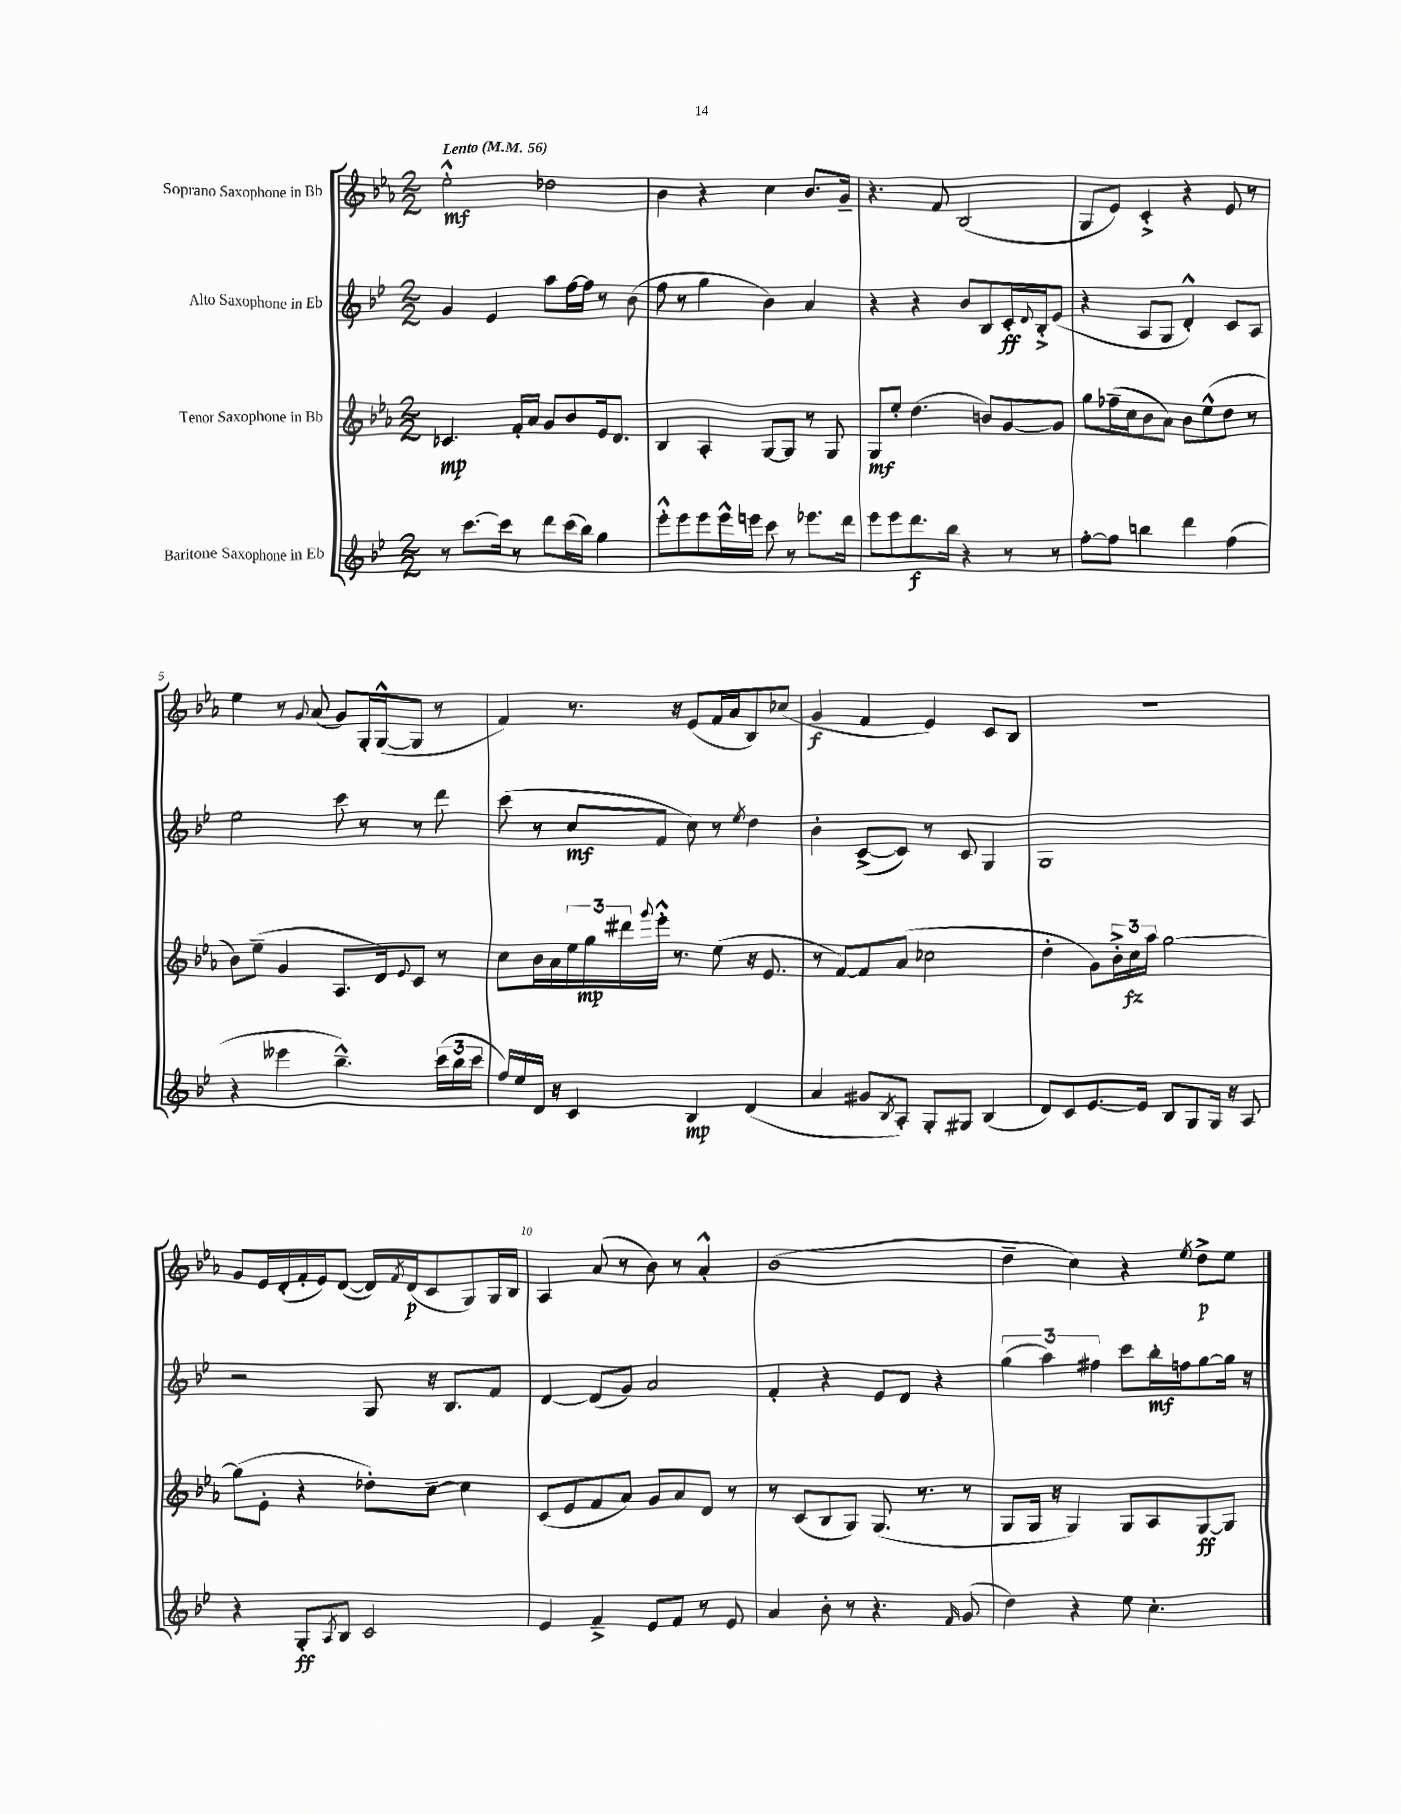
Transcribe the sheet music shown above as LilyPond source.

<<
\new StaffGroup <<
\new Staff = "s0" \with { instrumentName = "Soprano Saxophone in Bb" } {
    \clef treble \key ees \major \numericTimeSignature \time 2/2 \tempo "Lento" 4 = 56
    ees''2-.-^\mf des''2 |
    bes'4 r4 c''4 bes'8. g'16-- |
    r4. f'8 bes2( |
    g8 ees'8) c'4-.-> r4 ees'8 r8 |
    ees''4 r8 \appoggiatura { g'8 } aes'8( g'8) g16-. g16~-^( g8 r8 |
    f'4) r8. r16 ees'8( f'16 aes'16 bes8) ces''8( |
    g'4\f f'4 ees'4) c'8 bes8 |
    R1 |
    g'8 ees'16 d'16-.( f'16-. ees'16) d'8~( d'16) \acciaccatura { f'8 } d'16\p( c'8 g8) g16 bes16 |
    aes4 aes'8( r8 bes'8) r8 aes'4-.-^ |
    bes'1( |
    d''4-- c''4) r4 \acciaccatura { ees''8 } d''8->\p ees''8 \bar "|." |
}
\new Staff = "s1" \with { instrumentName = "Alto Saxophone in Eb" } {
    \clef treble \key bes \major \numericTimeSignature \time 2/2
    g'4 ees'4 a''8 f''16~ f''16 r8 bes'8( |
    f''8 r8 g''4 bes'4) a'4 |
    r4 r4 bes'8 bes8 c'16-.\ff \appoggiatura { d'8 } bes16-.-> ees'8( |
    r4 a8 g8 d'4-.-^) c'8 a8 |
    ees''2 c'''8 r8 r8 d'''8 |
    c'''8( r8 c''8\mf f'8 c''8) r8 \acciaccatura { ees''8 } d''4 |
    bes'4-. c'8~->( c'8) r8 c'8 g4 |
    g1 |
    r2 g8 r16 bes8. f'8 |
    d'4~ d'8( g'8) a'2 |
    f'4-. r4 ees'8 d'8 r4 |
    \tuplet 3/2 { g''4( a''4) fis''4 } c'''8 bes''16-.\mf f''16 g''8~ g''16 r16 \bar "|." |
}
\new Staff = "s2" \with { instrumentName = "Tenor Saxophone in Bb" } {
    \clef treble \key ees \major \numericTimeSignature \time 2/2
    ces'4.\mp f'16-. aes'16 g'8 bes'8 ees'16 d'8. |
    bes4 aes4-. g8~ g8 r8 g8 |
    g8\mf ees''8-. d''4.( b'8) g'8~ g'8 |
    g''8 fes''16--( c''16 bes'8 aes'8) bes'8 ees''8-^( d''8 r8 |
    bes'8) ees''8--( g'4 aes8. d'16) \appoggiatura { ees'8 } c'8 r8 |
    c''8 bes'16 aes'16 \tuplet 3/2 { ees''16 g''16\mp dis'''16 } \appoggiatura { g'''8 } ees'''16-.-^ r8. ees''8( r16 ees'8. |
    r8 f'8~) f'8 aes'8( ces''2 |
    d''4-. g'8) \tuplet 3/2 { bes'16-.-> c''16\fz aes''16 } g''2~ |
    g''8( ees'8-. r4 des''8-.) c''8~-- c''4 |
    c'8( ees'8 f'8 aes'8) g'8 aes'8 d'8 r8 |
    r8 c'8( bes8 g8) g8.( r8. r8 |
    g8 g16 r16 g4) g8 aes8 g8~\ff g8 \bar "|." |
}
\new Staff = "s3" \with { instrumentName = "Baritone Saxophone in Eb" } {
    \clef treble \key bes \major \numericTimeSignature \time 2/2
    r8 c'''8.~ c'''16 r8 d'''8 c'''16( bes''16) g''4 |
    ees'''8-.-^ ees'''8 ees'''8 ees'''16-^ e'''16 c'''8 r8 ees'''8. d'''16 |
    ees'''8 ees'''8 d'''8.\f bes''16 r4 r8 r8 |
    f''8~-. f''8 b''4 d'''4 f''4( |
    r4 eeses'''4 bes''4.---^) \tuplet 3/2 { c'''16( bes''16 c'''16 } |
    f''16) ees''16 d'16 r16 c'4 bes4\mp d'4( |
    a'4 gis'8 \acciaccatura { bes8 } a8-.) g8-. gis8 bes4( |
    d'8) c'8 ees'8.~ ees'16 bes8 g8 g16 r16 a8 |
    r4 g8-.\ff \acciaccatura { a8 } bes8 c'2 |
    ees'4 f'4---> ees'8 f'8 r8 ees'8 |
    a'4 bes'8-. r8 r4. \grace { f'16 } g'8( |
    d''4) r4 ees''8 c''4.-. \bar "|." |
}
>>
>>
\layout { \context { \Score \override BarNumber.break-visibility = ##(#f #t #t) barNumberVisibility = #(every-nth-bar-number-visible 5) } }
